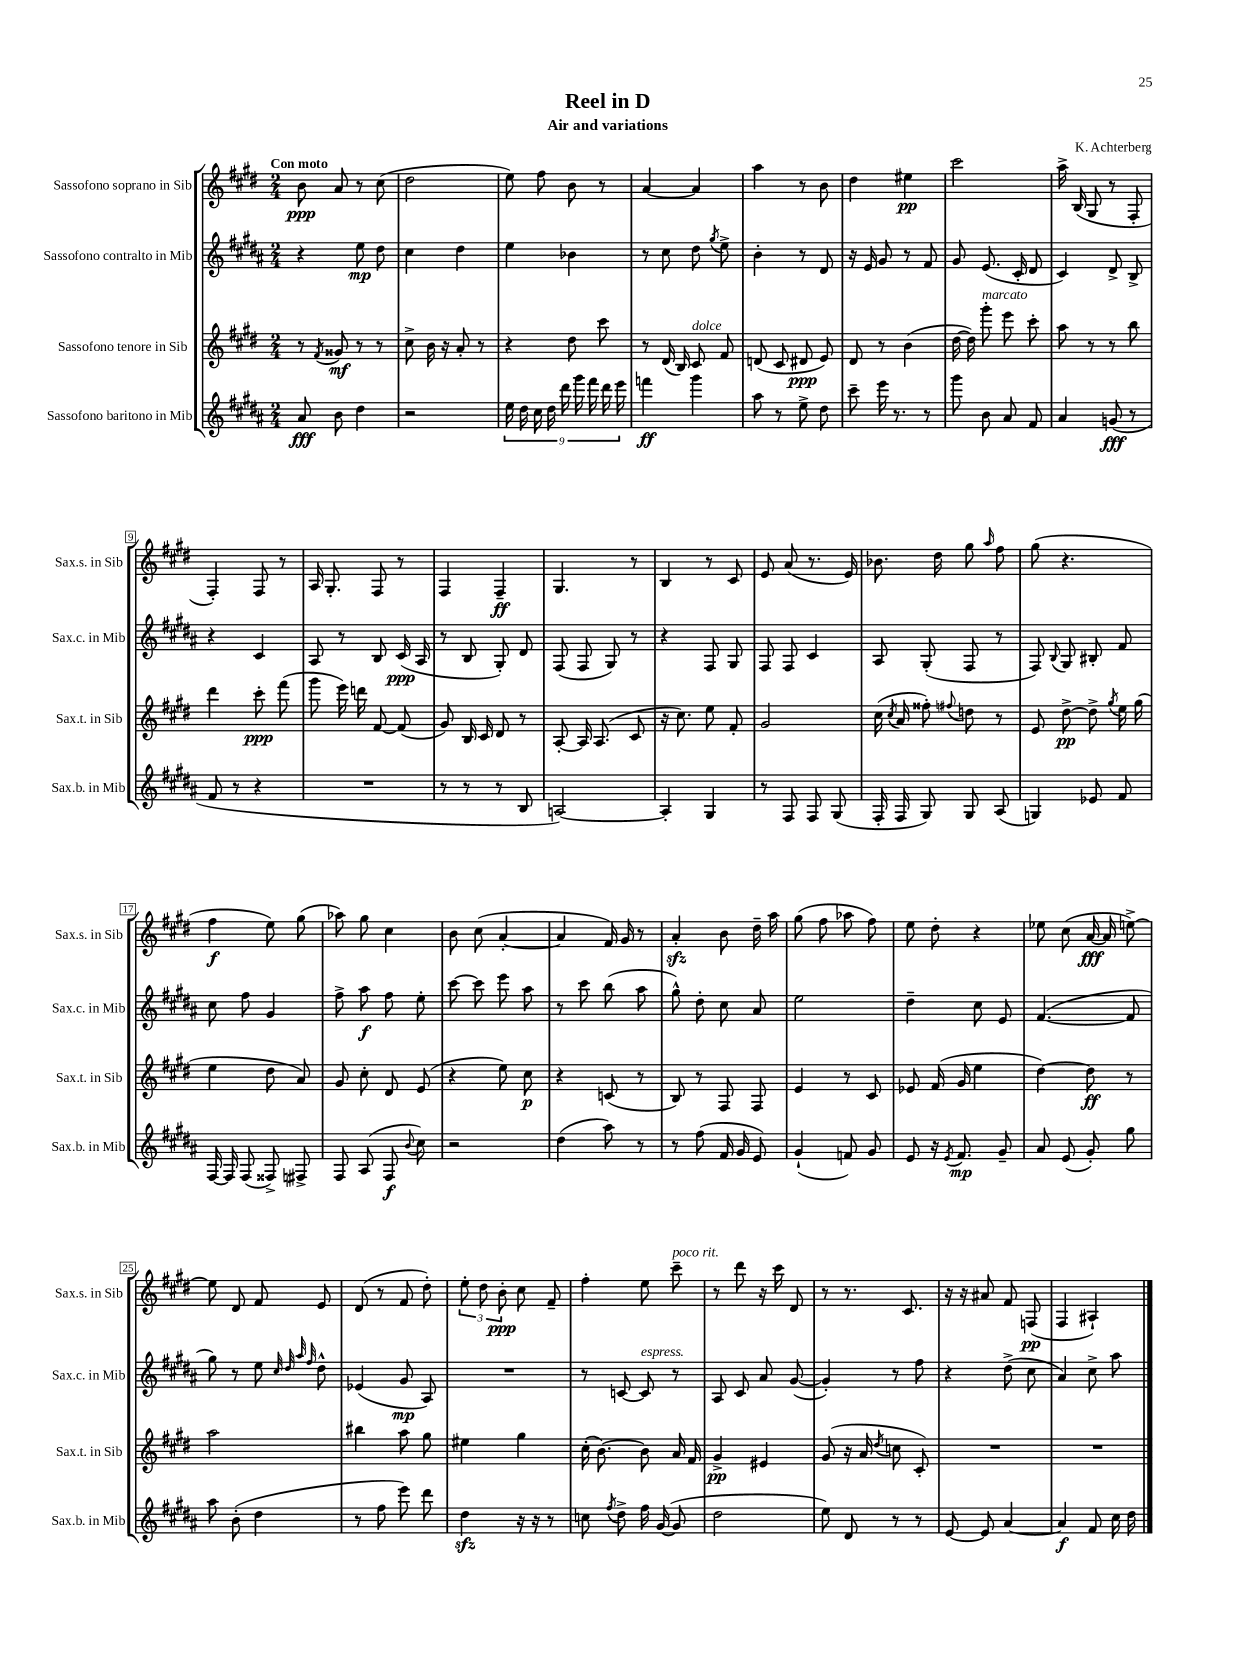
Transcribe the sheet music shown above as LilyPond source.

\header { title = "Reel in D" composer = "K. Achterberg" subtitle = "Air and variations" }
<<
\new StaffGroup <<
\new Staff = "s0" \with { instrumentName = "Sassofono soprano in Sib" shortInstrumentName = "Sax.s. in Sib" } {
    \clef treble \key e \major \numericTimeSignature \time 2/4 \tempo "Con moto"
    \autoBeamOff b'8\ppp a'8 r8 cis''8( |
    dis''2 |
    e''8) fis''8 b'8 r8 |
    a'4~ a'4 |
    a''4 r8 b'8 |
    dis''4 eis''4\pp |
    cis'''2 |
    a''16-> b16( gis8 r8 fis8-. |
    fis4-.) fis8 r8 |
    a16 gis8.-. fis8 r8 |
    fis4 fis4--\ff |
    gis4. r8 |
    b4 r8 cis'8 |
    e'8 a'8( r8. e'16) |
    bes'8. dis''16 gis''8 \grace { a''16 } fis''8 |
    gis''8( r4. |
    fis''4\f e''8) gis''8( |
    aes''8) gis''8 cis''4 |
    b'8 cis''8( a'4~-. |
    a'4 fis'16) gis'16 r8 |
    a'4-.\sfz b'8 dis''16-- a''16 |
    gis''8( fis''8 aes''8 fis''8) |
    e''8 dis''8-. r4 |
    ees''8 cis''8( a'16~\fff a'16 e''8~->) |
    e''8 dis'8 fis'8 e'8 |
    dis'8( r8 fis'8 dis''8-.) |
    \tuplet 3/2 { e''8-. dis''8 b'8-.\ppp } cis''8 fis'8-- |
    fis''4-. e''8 cis'''8--^\markup { \italic "poco rit." } |
    r8 dis'''8 r16 cis'''16 dis'8 |
    r8 r8. cis'8. |
    r16 r16 ais'8 fis'8 f8\pp( |
    fis4 ais4-!) \bar "|." |
}
\new Staff = "s1" \with { instrumentName = "Sassofono contralto in Mib" shortInstrumentName = "Sax.c. in Mib" } {
    \clef treble \key b \major \numericTimeSignature \time 2/4
    \autoBeamOff r4 e''8\mp dis''8 |
    cis''4 dis''4 |
    e''4 bes'4 |
    r8 cis''8 dis''8 \acciaccatura { gis''8 } e''8-> |
    b'4-. r8 dis'8 |
    r16 e'16 gis'8 r8 fis'8 |
    gis'8 e'8.( cis'16-. dis'8 |
    cis'4) dis'8-> b8-> |
    r4 cis'4 |
    ais8 r8 b8 cis'16\ppp( ais16 |
    r8 b8 gis8-.) dis'8 |
    fis8( fis8 gis8) r8 |
    r4 fis8 gis8 |
    fis8 fis8 cis'4 |
    ais8 gis8-.( fis8 r8 |
    fis8) \appoggiatura { b8 } gis8 bis8-. fis'8 |
    cis''8 fis''8 gis'4 |
    fis''8-> ais''8\f fis''8 e''8-. |
    cis'''8~ cis'''8 e'''8 ais''8 |
    r8 cis'''8 b''8( ais''8 |
    gis''8-^) dis''8-. cis''8 ais'8 |
    e''2 |
    dis''4-- cis''8 e'8 |
    fis'4.~( fis'8 |
    gis''8) r8 e''8 \grace { cis''32 dis''32 ais''32 fis''32 } dis''8-^ |
    ees'4( gis'8\mp ais8) |
    R2 |
    r8 c'8~ c'8^\markup { \italic "espress." } r8 |
    ais8 cis'8 ais'8 gis'8~( |
    gis'4-.) r8 fis''8 |
    r4 dis''8->( cis''8 |
    ais'4) cis''8-> ais''8 \bar "|." |
}
\new Staff = "s2" \with { instrumentName = "Sassofono tenore in Sib" shortInstrumentName = "Sax.t. in Sib" } {
    \clef treble \key e \major \numericTimeSignature \time 2/4
    \autoBeamOff r8 \acciaccatura { fis'8 } gisis'8\mf r8 r8 |
    cis''8-> b'16 r16 a'8-. r8 |
    r4 dis''8 cis'''8 |
    r8 dis'16( b16) cis'8^\markup { \italic "dolce" } fis'8 |
    d'8( cis'8 dis'8\ppp e'8) |
    dis'8 r8 b'4( |
    dis''16~ dis''16) gis'''8-.^\markup { \italic "marcato" } e'''8 cis'''8-. |
    a''8 r8 r8 b''8 |
    dis'''4 cis'''8-.\ppp fis'''8( |
    gis'''8 e'''16) d'''16 fis'8~ fis'8( |
    gis'8) b16 cis'16 dis'8 r8 |
    a8~-. a16 a8.( cis'8 |
    r16 cis''8.) e''8 fis'8-. |
    gis'2 |
    cis''16( \acciaccatura { cis''8 } a'16 fisis''8-.) \appoggiatura { fis''8 } d''8 r8 |
    e'8 dis''8~->\pp dis''8-> \acciaccatura { gis''8 } e''16 gis''16( |
    e''4 dis''8 a'8) |
    gis'8 cis''8-. dis'8 e'8( |
    r4 e''8) cis''8\p |
    r4 c'8( r8 |
    b8) r8 fis8 fis8 |
    e'4 r8 cis'8 |
    ees'8 fis'16( gis'16 e''4 |
    dis''4~) dis''8\ff r8 |
    a''2 |
    bis''4 a''8 gis''8 |
    eis''4 gis''4 |
    cis''16-.( b'8.~) b'8 a'16 fis'16 |
    gis'4->\pp eis'4 |
    gis'8( r16 a'16 \acciaccatura { dis''8 } c''8 cis'8-.) |
    R2 |
    R2 \bar "|." |
}
\new Staff = "s3" \with { instrumentName = "Sassofono baritono in Mib" shortInstrumentName = "Sax.b. in Mib" } {
    \clef treble \key b \major \numericTimeSignature \time 2/4
    \autoBeamOff ais'8\fff b'8 dis''4 |
    r2 |
    \tuplet 9/8 { e''16 dis''16 cis''16 dis''16 dis'''16 gis'''16 fis'''16 dis'''16 e'''16 } |
    f'''4\ff gis'''4 |
    ais''8 r8 e''8-> dis''8 |
    cis'''8-- e'''16 r8. r8 |
    gis'''8 b'8 ais'8 fis'8 |
    ais'4 g'8\fff( r8 |
    fis'8 r8 r4 |
    R2 |
    r8 r8 r8 b8 |
    a2~) |
    a4-. gis4 |
    r8 fis8 fis8 gis8( |
    fis16-. fis16 gis8) gis8 ais8( |
    g4) ees'8 fis'8 |
    fis16~ fis16 fis8( fisis8->) fis8-> |
    fis8 ais8( fis8\f \appoggiatura { b'8 } cis''8) |
    r2 |
    dis''4( ais''8) r8 |
    r8 fis''8( fis'16 gis'16 e'8) |
    gis'4-!( f'8) gis'8 |
    e'8 r16 \acciaccatura { e'8 } fis'8.\mp gis'8-- |
    ais'8 e'8( gis'8-.) gis''8 |
    ais''8 b'8-.( dis''4 |
    r8 fis''8 e'''8) dis'''8 |
    dis''4\sfz r16 r16 r8 |
    c''8 \acciaccatura { fis''8 } dis''8-> fis''16 gis'16~( gis'8 |
    dis''2 |
    e''8) dis'8 r8 r8 |
    e'8~ e'8 ais'4~ |
    ais'4\f fis'8 cis''16 dis''16 \bar "|." |
}
>>
>>
\layout { \context { \Score \override BarNumber.stencil = #(make-stencil-boxer 0.1 0.3 ly:text-interface::print) } }
